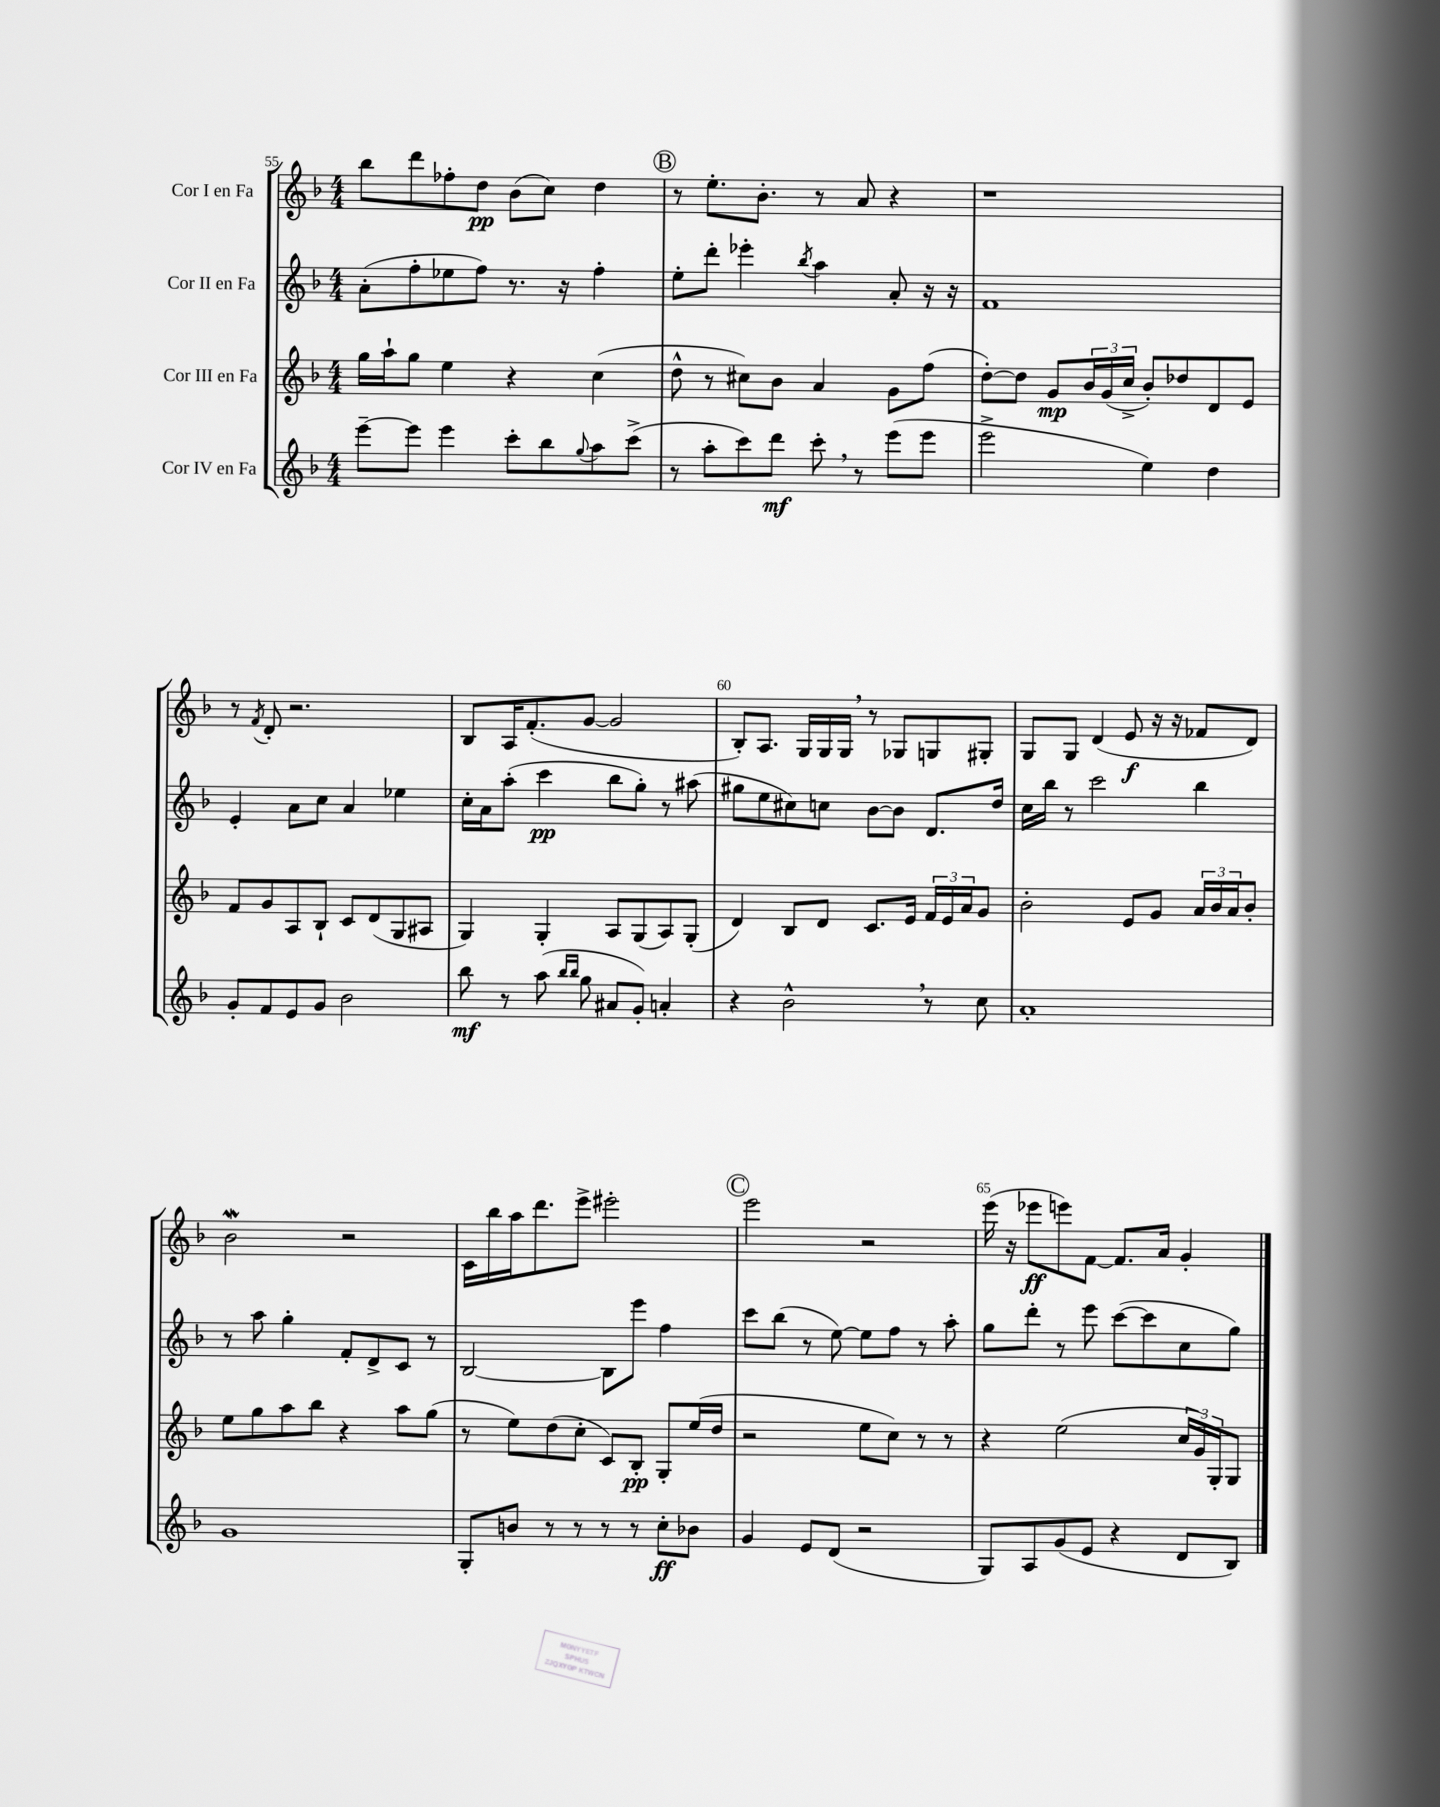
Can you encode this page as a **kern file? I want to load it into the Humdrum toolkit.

**kern	**dynam	**kern	**dynam	**kern	**dynam	**kern	**dynam
*part4	*part4	*part3	*part3	*part2	*part2	*part1	*part1
*staff4	*staff4	*staff3	*staff3	*staff2	*staff2	*staff1	*staff1
*I"Cor IV en Fa	*	*I"Cor III en Fa	*	*I"Cor II en Fa	*	*I"Cor I en Fa	*
*clefG2	*	*clefG2	*	*clefG2	*	*clefG2	*
*k[b-]	*	*k[b-]	*	*k[b-]	*	*k[b-]	*
*M4/4	*	*M4/4	*	*M4/4	*	*M4/4	*
=55	=55	=55	=55	=55	=55	=55	=55
[8eee~\L	.	16gg\LL	.	(8a'\L	.	8bb-\L	.
.	.	16aa`\J	.	.	.	.	.
8eee\J]	.	8gg\J	.	8ff'\	.	8ddd\	.
4eee\	.	4ee\	.	8ee-X\	.	8ff-X'\	.
.	.	.	.	8ff\J)	.	8dd\J	pp
8ccc'\L	.	4r	.	8.r	.	(8b-\L	.
8bb-\	.	.	.	.	.	8cc\J)	.
.	.	.	.	16r	.	.	.
8qqgg/	.	.	.	.	.	.	.
8aa\	.	(4cc\	.	4ff'\	.	4dd\	.
(8ccc^\J	.	.	.	.	.	.	.
!!LO:REH:place=s1:t=B
=56	=56	=56	=56	=56	=56	=56	=56
8r	.	8dd^^\	.	8ee'\L	.	8r	.
8aa'\L	.	8r	.	8ddd'\J	.	8.ee'\L	.
8ccc\)	.	8cc#X\L)	.	4eee-X'\	.	.	.
.	.	.	.	.	.	8.b-'\J	.
8ddd\J	mf	8b-\J	.	.	.	.	.
.	.	.	.	8qbb-/	.	.	.
8ccc',\	.	4a/	.	4aa\	.	8r	.
8r	.	.	.	.	.	8a/	.
(8eee\L	.	8g\L	.	8a'/	.	4r	.
8eee\J	.	(8ff\J	.	16r	.	.	.
.	.	.	.	16r	.	.	.
=57	=57	=57	=57	=57	=57	=57	=57
2eee^\	.	[8dd'\L)	.	1f	.	1r	.
.	.	8dd\J]	.	.	.	.	.
.	.	8g/L	mp	.	.	.	.
.	.	24b-/L	.	.	.	.	.
.	.	(24g/	.	.	.	.	.
.	.	24cc^/JJ	.	.	.	.	.
4ee\)	.	8b-'/L)	.	.	.	.	.
.	.	8dd-X/	.	.	.	.	.
4dd\	.	8d/	.	.	.	.	.
.	.	8e/J	.	.	.	.	.
!!LO:LB:g=z
=58	=58	=58	=58	=58	=58	=58	=58
8g'/L	.	8f/L	.	4e'/	.	8r	.
.	.	.	.	.	.	8qf/	.
8f/	.	8g/	.	.	.	8d'/	.
8e/	.	8A/	.	8a\L	.	2.r	.
8g/J	.	8B-`/J	.	8cc\J	.	.	.
2b-\	.	8c/L	.	4a/	.	.	.
.	.	(8d/	.	.	.	.	.
.	.	8G/	.	4ee-X\	.	.	.
.	.	8A#X/J	.	.	.	.	.
=59	=59	=59	=59	=59	=59	=59	=59
8bb-\	mf	4G/)	.	16cc'\LL	.	8B-/L	.
.	.	.	.	16a\J	.	.	.
8r	.	.	.	(8aa'\J	.	16A/K	.
.	.	.	.	.	.	(8.f'/	.
(8aa\	.	4G'/	.	4ccc\	pp	.	.
16qqbb-/LL	.	.	.	.	.	.	.
16qqbb-/JJ	.	.	.	.	.	.	.
8gg\	.	.	.	.	.	[8g/J	.
8a#X/L	.	8A/L	.	8bb-\L	.	2g/]	.
8g'/J)	.	(8G/	.	8gg'\J)	.	.	.
4an'/	.	8A/)	.	8r	.	.	.
.	.	(8G'/J	.	(8aa#X\	.	.	.
=60	=60	=60	=60	=60	=60	=60	=60
4r	.	4d/)	.	8gg#X\L	.	8B-'/L)	.
.	.	.	.	8ee\	.	8.A/J	.
2b-^^,\	.	8B-/L	.	8cc#X\)	.	.	.
.	.	.	.	.	.	16G/LL	.
.	.	8d/J	.	8ccn\J	.	16G/	.
.	.	.	.	.	.	16G,/JJ	.
.	.	8.c/L	.	[8b-\L	.	8r	.
.	.	.	.	8b-\J]	.	8G-X/L	.
.	.	16e/Jk	.	.	.	.	.
8r	.	24f/LL	.	8.d/L	.	8Gn/	.
.	.	24e/	.	.	.	.	.
.	.	24a/J	.	.	.	.	.
8cc\	.	8g/J	.	.	.	8G#X'/J	.
.	.	.	.	16dd/Jk	.	.	.
=61	=61	=61	=61	=61	=61	=61	=61
1a'	.	2b-'\	.	16cc\LL	.	8G/L	.
.	.	.	.	16bb-\JJ	.	.	.
.	.	.	.	8r	.	8G/J	.
.	.	.	.	2ccc\	.	(4d/	.
.	.	8e/L	.	.	.	8e/	f
.	.	8g/J	.	.	.	16r	.
.	.	.	.	.	.	16r	.
.	.	24a/LL	.	4bb-\	.	8f-X/L	.
.	.	24b-/	.	.	.	.	.
.	.	24a/J	.	.	.	.	.
.	.	8b-'/J	.	.	.	8d/J)	.
!!LO:LB:g=z
=62	=62	=62	=62	=62	=62	=62	=62
1g	.	8ee\L	.	8r	.	2b-w\	.
.	.	8gg\	.	8aa\	.	.	.
.	.	8aa\	.	4gg'\	.	.	.
.	.	8bb-\J	.	.	.	.	.
.	.	4r	.	8f'/L	.	2r	.
.	.	.	.	8d^/	.	.	.
.	.	8aa\L	.	8c/J	.	.	.
.	.	(8gg\J	.	8r	.	.	.
=63	=63	=63	=63	=63	=63	=63	=63
8G'/L	.	8r	.	[2B-/	.	16c\LL	.
.	.	.	.	.	.	16bb-\	.
8bn/J	.	8ee\L)	.	.	.	16aa\J	.
.	.	.	.	.	.	8.ddd\	.
8r	.	(8dd\	.	.	.	.	.
8r	.	8cc'\J	.	.	.	8eee^\J	.
8r	.	8c/L)	.	8B-\L]	.	2eee#X'\	.
8r	.	8B-'/J	pp	8eee\J	.	.	.
8cc'\L	ff	8G'/L	.	4ff\	.	.	.
8b-X\J	.	(16ee/L	.	.	.	.	.
.	.	16dd/JJ	.	.	.	.	.
!!LO:REH:place=s1:t=C
=64	=64	=64	=64	=64	=64	=64	=64
4g/	.	2r	.	8ccc\L	.	2eee\	.
.	.	.	.	(8bb-\J	.	.	.
8e/L	.	.	.	8r	.	.	.
(8d/J	.	.	.	[8ee\)	.	.	.
2r	.	8ee\L	.	8ee\L]	.	2r	.
.	.	8cc\J)	.	8ff\J	.	.	.
.	.	8r	.	8r	.	.	.
.	.	8r	.	8aa'\	.	.	.
=65	=65	=65	=65	=65	=65	=65	=65
8G/L)	.	4r	.	8gg\L	.	(16eee\	.
.	.	.	.	.	.	16r	.
8A/	.	.	.	8ddd'\J	.	8eee-X\L	ff
(8g/	.	(2ee\	.	8r	.	8eeen\)	.
8e/J	.	.	.	8eee\	.	[8f\J	.
4r	.	.	.	([8ccc\L	.	8.f/L]	.
.	.	.	.	8ccc\]	.	.	.
.	.	.	.	.	.	16a/Jk	.
8d/L	.	24cc/LL	.	8cc\	.	4g'/	.
.	.	24g/)	.	.	.	.	.
.	.	24G'/J	.	.	.	.	.
8B-/J)	.	8G/J	.	8gg\J)	.	.	.
==	==	==	==	==	==	==	==
*-	*-	*-	*-	*-	*-	*-	*-
